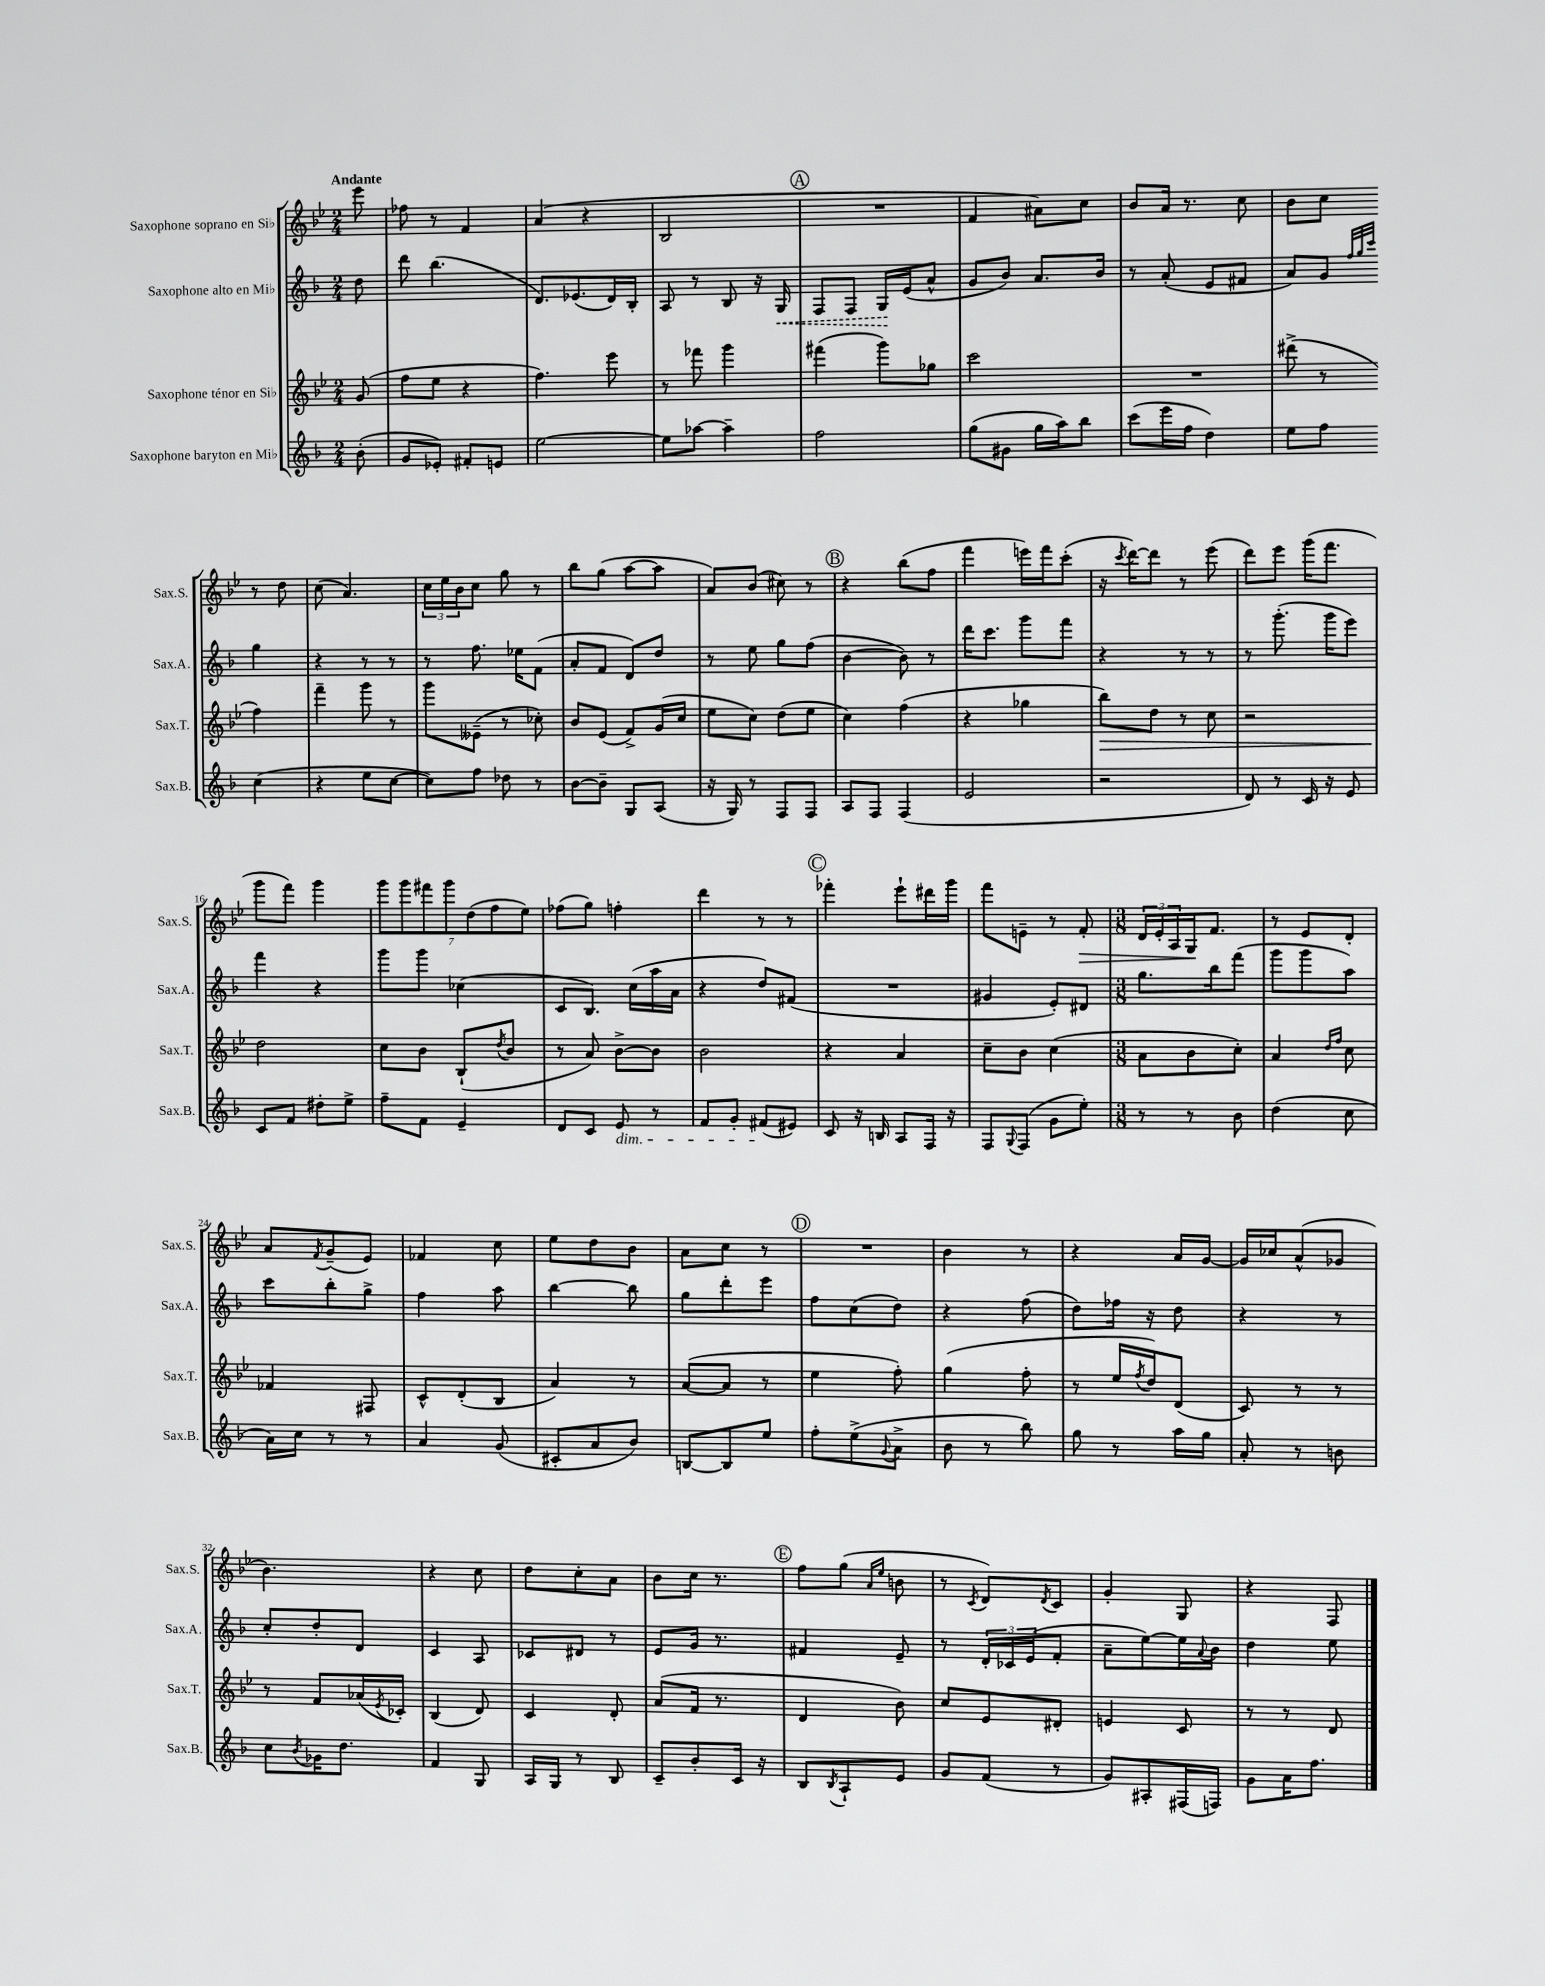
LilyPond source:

<<
\new StaffGroup <<
\new Staff = "s0" \with { instrumentName = "Saxophone soprano en Sib" shortInstrumentName = "Sax.S." } {
    \clef treble \key bes \major \numericTimeSignature \time 2/4 \partial 8 \tempo "Andante"
    ees'''8 |
    fes''8 r8 f'4 |
    a'4( r4 |
    bes2 |
    \mark \markup { \circle "A" } R2 |
    f'4 ais'8) c''8 |
    bes'8 a'16 r8. c''8 |
    bes'8 c''8 r8 d''8 |
    c''8( a'4.) |
    \tuplet 3/2 { c''16 ees''16 bes'16 } c''8 g''8 r8 |
    bes''8 g''8( a''8~ a''8 |
    a'8) bes'8( cis''8) r8 |
    \mark \markup { \circle "B" } r4 bes''8( f''8 |
    f'''4 e'''16) f'''16 c'''8-.( |
    r16 \acciaccatura { c'''8 } d'''16~) d'''8 r8 ees'''8( |
    d'''8) ees'''8 g'''16( f'''8. |
    g'''8 f'''8) g'''4 |
    \tuplet 7/4 { g'''8 g'''8 fis'''8 g'''8 d''8( f''8 ees''8) } |
    fes''8( g''8) f''4-. |
    d'''4 r8 r8 |
    \mark \markup { \circle "C" } fes'''4-. ees'''8-! dis'''16 g'''16 |
    f'''8 e'8-- r8 f'8-.\> |
    \numericTimeSignature \time 3/8 \tuplet 3/2 { d'16 ees'16-. a16 } g16\! f'8. |
    r8 ees'8 d'8-. |
    a'8 \acciaccatura { f'8 } g'8--( ees'8) |
    fes'4 c''8 |
    ees''8 d''8 bes'8 |
    a'8 c''8 r8 |
    \mark \markup { \circle "D" } R4. |
    bes'4 r8 |
    r4 a'16 g'16~ |
    g'16 ces''16 a'8-^( ges'8 |
    bes'4.) |
    r4 c''8 |
    d''8 c''8-. a'8 |
    bes'8 c''16 r8. |
    \mark \markup { \circle "E" } f''8 g''8( \grace { a'16 ees''16 } b'8 |
    r8 \acciaccatura { c'8 } d'8) \acciaccatura { d'8 } c'8 |
    g'4-. g8 |
    r4 f8 \bar "|." |
}
\new Staff = "s1" \with { instrumentName = "Saxophone alto en Mib" shortInstrumentName = "Sax.A." } {
    \clef treble \key f \major \numericTimeSignature \time 2/4 \partial 8
    d''8 |
    d'''8 bes''4.( |
    d'8.) ees'8.( d'16) bes16-. |
    a8 r8 bes8 r16 \once \override Hairpin.style = #'dashed-line g16\< |
    \mark \markup { \circle "A" } f8 f8 g16\! e'16( a'8-^ |
    g'8 bes'8) a'8. bes'16 |
    r8 a'8-.( e'8 fis'8 |
    a'8) g'8 \grace { f''32 g''32 c'''32 } g''4 |
    r4 r8 r8 |
    r8 f''8. ees''16 f'8( |
    a'8-. f'8 d'8) d''8 |
    r8 e''8 g''8 f''8( |
    \mark \markup { \circle "B" } bes'4~ bes'8) r8 |
    d'''16 c'''8. g'''8 f'''8 |
    r4 r8 r8 |
    r8 g'''8.-.( g'''16 e'''8) |
    f'''4 r4 |
    g'''8 g'''8 ces''4( |
    c'8 bes8.) c''16( a''16 a'16 |
    r4 d''8) fis'8( |
    \mark \markup { \circle "C" } R2 |
    gis'4 e'8-.) dis'8 |
    \numericTimeSignature \time 3/8 g''8. bes''16 f'''8( |
    g'''8 g'''8 a''8) |
    c'''8 bes''8-. g''8-> |
    f''4 a''8 |
    bes''4~ bes''8 |
    g''8 d'''8-. e'''8 |
    \mark \markup { \circle "D" } f''8 c''8( d''8) |
    r4 f''8( |
    d''8) fes''16 r16 d''8 |
    r4 r8 |
    c''8-. d''8-. d'8 |
    c'4 a8 |
    ces'8 dis'8 r8 |
    e'8 g'16 r8. |
    \mark \markup { \circle "E" } fis'4 e'8-- |
    r8 \tuplet 3/2 { d'16-. ces'16 e'16( } f'8-. |
    a'8-- e''8~) e''16 \appoggiatura { a'8 } bes'16 |
    d''4 e''8 \bar "|." |
}
\new Staff = "s2" \with { instrumentName = "Saxophone ténor en Sib" shortInstrumentName = "Sax.T." } {
    \clef treble \key bes \major \numericTimeSignature \time 2/4 \partial 8
    g'8( |
    f''8 ees''8 r4 |
    f''4.) ees'''8 |
    r8 fes'''8 g'''4 |
    \mark \markup { \circle "A" } fis'''4( g'''8) ges''8 |
    c'''2 |
    R2 |
    dis'''8->( r8 f''4) |
    f'''4-- g'''8 r8 |
    g'''8 eeses'8--( r8 ces''8-.) |
    bes'8 ees'8( f'8->) g'16( c''16 |
    ees''8 c''8) d''8( ees''8 |
    \mark \markup { \circle "B" } c''4) f''4( |
    r4 ges''4 |
    bes''8\>) d''8 r8 c''8 |
    r2 |
    d''2\! |
    c''8 bes'8 bes8-!( \acciaccatura { d''8 } bes'8 |
    r8 a'8) bes'8~-> bes'8 |
    bes'2 |
    \mark \markup { \circle "C" } r4 a'4 |
    c''8-- bes'8 c''4( |
    \numericTimeSignature \time 3/8 a'8 bes'8 c''8-.) |
    a'4 \grace { d''16 f''16 } c''8 |
    fes'4 fis8 |
    c'8-^ d'8-.( bes8 |
    a'4) r8 |
    a'8~( a'8 r8 |
    \mark \markup { \circle "D" } ees''4 f''8-.) |
    g''4( f''8-. |
    r8 ees''16 \acciaccatura { f''8 } d''16) d'8( |
    c'8) r8 r8 |
    r8 f'8 aes'16( \acciaccatura { ees'8 } ces'16-.) |
    bes4( d'8) |
    c'4 d'8-. |
    a'8( f'16 r8. |
    \mark \markup { \circle "E" } d'4 bes'8) |
    c''8 ees'8 dis'8-. |
    e'4 c'8 |
    r8 r8 d'8 \bar "|." |
}
\new Staff = "s3" \with { instrumentName = "Saxophone baryton en Mib" shortInstrumentName = "Sax.B." } {
    \clef treble \key f \major \numericTimeSignature \time 2/4 \partial 8
    bes'8-.( |
    g'8 ees'8-.) fis'8-. e'8 |
    e''2~ |
    e''8 aes''8~ aes''4-- |
    \mark \markup { \circle "A" } f''2 |
    g''8( gis'8 g''16 a''16) bes''8 |
    c'''8( e'''16 f''16 d''4) |
    e''8 f''8 c''4( |
    r4 e''8 c''8~ |
    c''8) f''8 des''8 r8 |
    bes'8~ bes'8-- g8 a8( |
    r16 g16) r8 f8 f8 |
    \mark \markup { \circle "B" } a8 f8 f4( |
    e'2 |
    r2 |
    d'8) r8 c'16 r16 e'8 |
    c'8 f'8 dis''8-. e''8-> |
    f''8-- f'8 e'4-- |
    d'8 c'8 e'8\dim r8 |
    f'8 g'8-. fis'8\!( eis'8) |
    \mark \markup { \circle "C" } c'8 r16 b16 a8 f16 r16 |
    f8 \appoggiatura { g8 } f8( g'8 e''8-.) |
    \numericTimeSignature \time 3/8 r8 r8 bes'8 |
    d''4( c''8 |
    a'16) c''16 r8 r8 |
    a'4 g'8( |
    cis'8-. a'8 bes'8) |
    b8~ b8 e''8 |
    \mark \markup { \circle "D" } f''8-. e''8->( \appoggiatura { g'8 } a'8-> |
    bes'8 r8 bes''8) |
    g''8 r8 a''16 g''16 |
    a'8-. r8 b'8 |
    c''8 \acciaccatura { bes'8 } ges'16 d''8. |
    f'4 g8 |
    a16 g16 r8 bes8 |
    c'8-- bes'8-. c'16 r16 |
    \mark \markup { \circle "E" } bes8 \acciaccatura { bes8 } a8-! e'8 |
    g'8 f'8( r8 |
    g'8) ais8-. fis16( f16) |
    g'8 a'16 f''8. \bar "|." |
}
>>
>>
